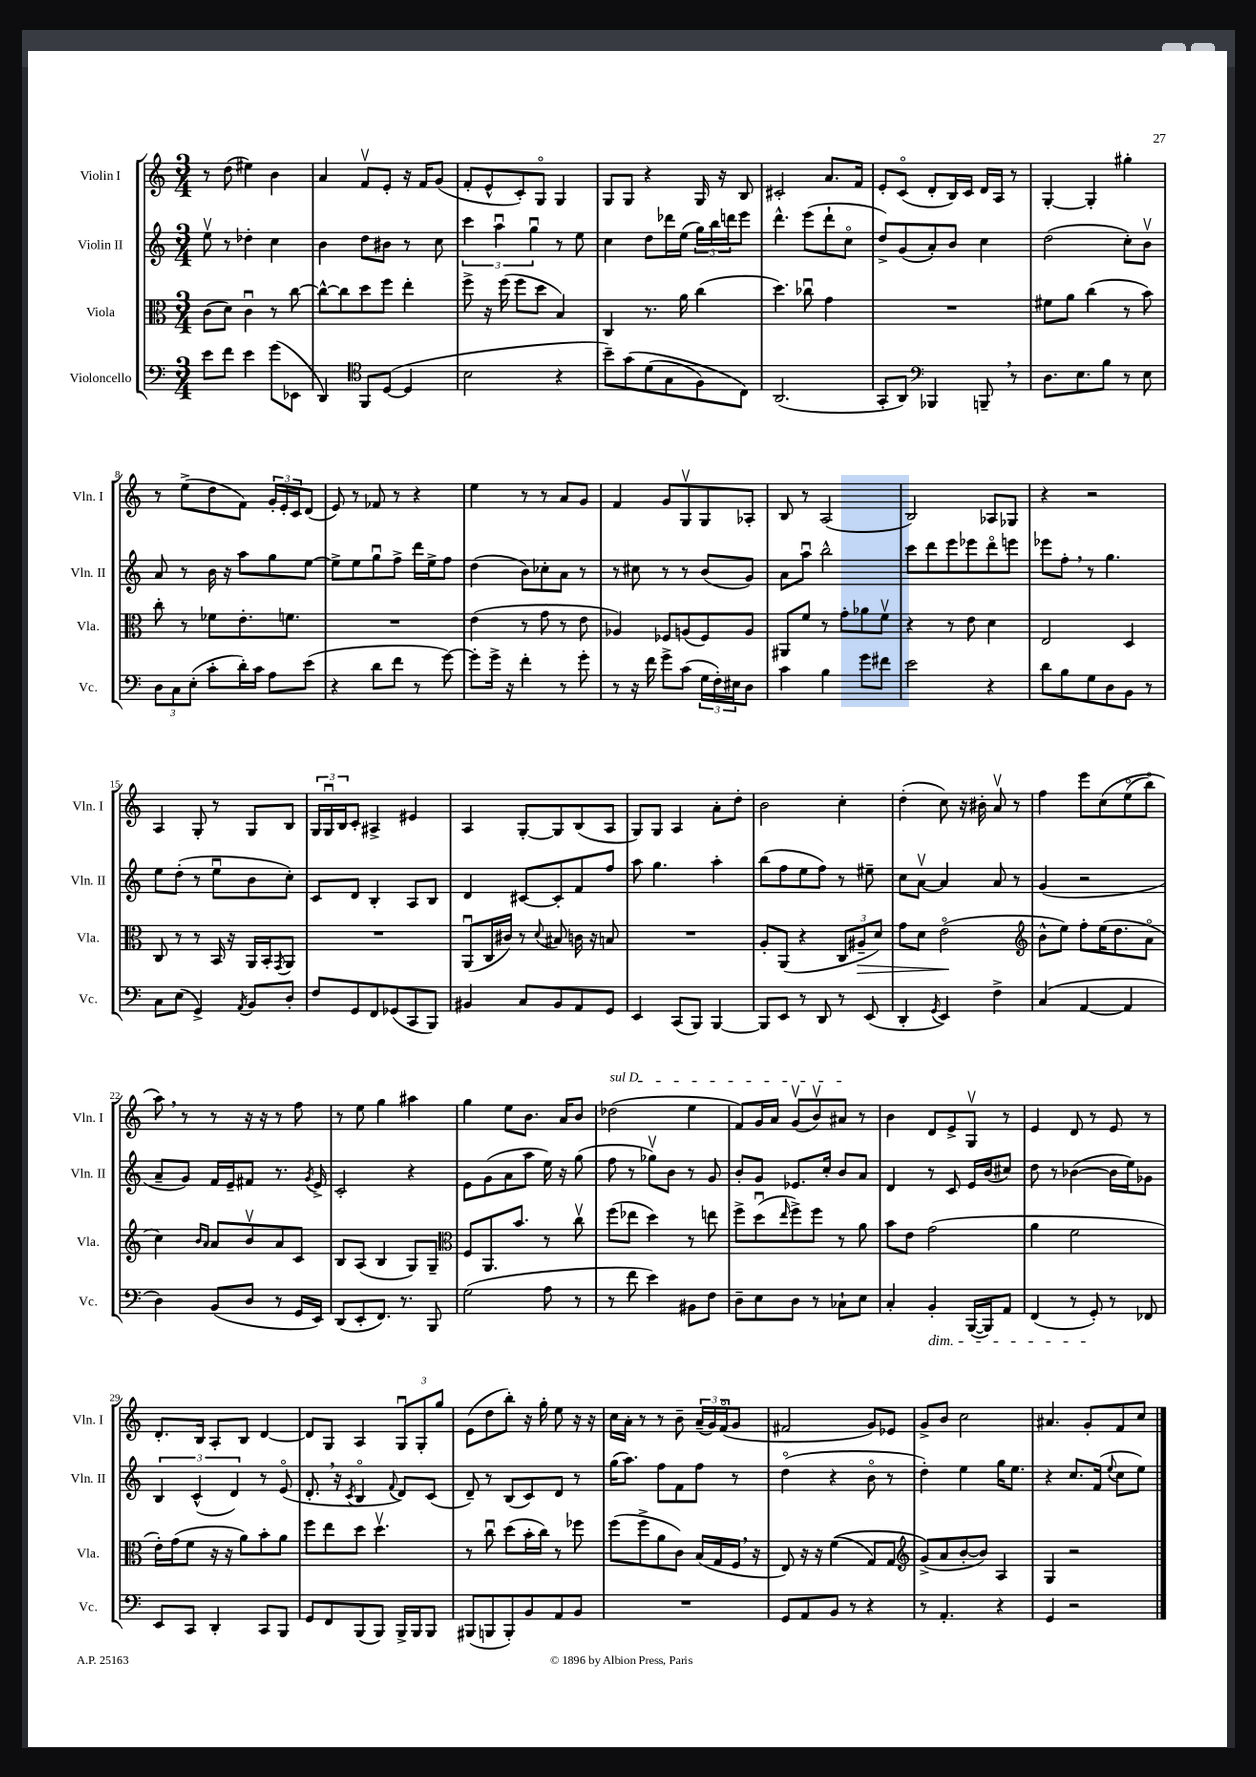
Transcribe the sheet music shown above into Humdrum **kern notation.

**kern	**kern	**dynam	**kern	**kern
*part4	*part3	*part3	*part2	*part1
*staff4	*staff3	*staff3	*staff2	*staff1
*I"Violoncello	*I"Viola	*	*I"Violin II	*I"Violin I
*I'Vc.	*I'Vla.	*	*I'Vln. II	*I'Vln. I
*clefF4	*clefC3	*	*clefG2	*clefG2
*k[]	*k[]	*	*k[]	*k[]
*M3/4	*M3/4	*	*M3/4	*M3/4
=1	=1	=1	=1	=1
8e\L	(8c\L	.	8eev\	8r
8f\J	8d\J)	.	8r	(8dd\
4e\	4cu\	.	4dd-X'\	4ee#X\)
(8g\L	8r	.	4cc\	4b\
8EE-X\J	[8cc\	.	.	.
=2	=2	=2	=2	=2
4DD/)	8cc^^\L_	.	4b\	4a/
.	8cc\]	.	.	.
*clefC4	*	*	*	*
8FF/L	8dd\	.	8dd\L	8fv/L
([8D/J	8ff\J	.	8b#X\J	8e'/J
4D/]	4ee'\	.	8r	16r
.	.	.	.	16f/KL
.	.	.	8cc\	(8g/J
=3	=3	=3	=3	=3
2B\	8ff^\	.	6ccc\	8f'/L
.	16r	.	.	8e^^/
.	.	.	6aau\	.
.	(16ff\	.	.	.
.	8ff\L	.	.	8c'/)
.	.	.	6ggu\	.
.	8dd\J	.	.	8G/J
4r	4B/)	.	8r	4G/
.	.	.	8ee\	.
=4	=4	=4	=4	=4
8b~\L)	4C/	.	4cc\	8G/L
(8g\	.	.	.	8G/J
(8d\	8.r	.	8dd\L	4r
8G\	.	.	16ddd-X\L	.
.	16a\	.	(16ee\JJ	.
8F\)	(4cc\	.	24gg\LL)	16G/
.	.	.	24bb\	.
.	.	.	.	16r
.	.	.	24dddn\J	.
8C\J)	.	.	8eee\J	8B/
=5	=5	=5	=5	=5
(2.AA/	4.dd\)	.	4.ddd^^\	2c#X'/
.	8cc-Xu\	.	(8eee\L	.
.	4g\	.	8ddd`\	8.a/L
.	.	.	8cc\J	.
.	.	.	.	16f/Jk
=6	=6	=6	=6	=6
8GG'/L	2.r	.	8dd^/L)	8e'/L
8AA/J)	.	.	(8g/	(8c/J
*clefF4	*	*	*	*
4BBB-X/	.	.	8a'/)	8d'/L
.	.	.	8b/J	16B/L)
.	.	.	.	16c/JJ
8BBBn~,/	.	.	4cc\	16d/LL
.	.	.	.	16A/JJ
8r	.	.	.	8r
=7	=7	=7	=7	=7
8.D\L	8f#X\L	.	(2dd\	[4G'/
.	8a\J	.	.	.
8.E\	.	.	.	.
.	(4cc\	.	.	4G'/]
8B\J	.	.	.	.
8r	8r	.	8cc'\L)	4gg#X'\
8E\	8b\)	.	8bv\J	.
!!LO:LB:g=z
=8	=8	=8	=8	=8
12D\L	8cc'\	.	8a/	8r
12C\	.	.	.	.
.	8r	.	8r	(8ee^\L
(12E'\J	.	.	.	.
8c'\L	8f-X\L	.	16b\	8dd\
.	.	.	16r	.
16d'\L)	8.e'\	.	8aa\L	8f\J)
16c\JJ	.	.	.	.
8A\L	.	.	8gg\	24g'/LL
.	.	.	.	24e'/
.	8.fn\J	.	.	.
.	.	.	.	24c/J
(8e\J	.	.	[8ee\J	(8d/J
=9	=9	=9	=9	=9
4r	2.r	.	8ee^\L]	8e/)
.	.	.	8ee\	8r
8d\L	.	.	8ggu\	8f-X/
8f\J	.	.	8ff^\J	8r
8r	.	.	16ddd\LL	4r
.	.	.	16ee^\J	.
[8g\)	.	.	8ff\J	.
=10	=10	=10	=10	=10
8g'\L]	(4e\	.	(4dd\	4ee\
16g^\Jk	.	.	.	.
16r	.	.	.	.
4f'\	8r	.	8b\L)	8r
.	8g\	.	8cc-X'\	8r
8r	8r	.	8a\J	8a/L
8g'\	8e\	.	8r	8g/J
=11	=11	=11	=11	=11
8r	4A-X/)	.	8r	4f/
16r	.	.	8cc#X\	.
16f\	.	.	.	.
8g^\L	8F-X/L	.	8r	8g/L
(8c\J	(8An/	.	8r	8Gv/
24G\LL	8F-/)	.	(8b/L	8G/
24F'\)	.	.	.	.
24E#X\J	.	.	.	.
8D\J	8A/J	.	8g/J)	8A-X'/J
=12	=12	=12	=12	=12
4c\	8AA#X/L	.	8a\L	8B/
.	8f/J	.	8aau\J	8r
4B\	8r	.	2bb^^\	(2A/
.	8g'\L	.	.	.
8g\L	8a-X\	.	.	.
8f#X\J	8fv\J	.	.	.
=13	=13	=13	=13	=13
2e\	4r	.	8ccc\L	2B/)
.	.	.	8ddd\	.
.	8r	.	8eee\	.
.	8e\	.	8eee-X\	.
4r	4d\	.	8ddd\	8A-X/L
.	.	.	8eeen\J	8G-X/J
=14	=14	=14	=14	=14
8d\L	2E/	.	8eee-X\L	4r
8B\	.	.	8ff',\J	.
8G\	.	.	8r	2r
8D\	.	.	4.gg\	.
8BB\J	4D/	.	.	.
8r	.	.	.	.
!!LO:LB:g=z
=15	=15	=15	=15	=15
8C\L	8C/	.	8ee\L	4A/
(8E\J	8r	.	(8dd'\J	.
4GG^/)	8r	.	8r	8G'/
.	16BB/	.	8eeu\L	8r
.	16r	.	.	.
8qAA/	.	.	.	.
8BB/L	16AA/LL	.	8b\	8G/L
.	16BB'/J	.	.	.
.	8qGG/	.	.	.
8D'/J	8AA/J	.	8cc'\J)	8B/J
=16	=16	=16	=16	=16
8F/L	2.r	.	8c/L	24G/LL
.	.	.	.	24Gu/
.	.	.	.	24B/J
8GG/	.	.	8d/J	8c'/J
8FF/	.	.	4B'/	4A#X^/
(8GG-X/	.	.	.	.
8CC/	.	.	8A/L	4e#X/
8BBB/J)	.	.	8B/J	.
=17	=17	=17	=17	=17
4BB#X/	(8AAu/L	.	4d/	4A/
.	16C/L	.	.	.
.	16c#X/JJ)	.	.	.
8C/L	8r	.	[8c#X/L	[8G'/L
.	8qqd/	.	.	.
8BB#/	8B#X/	.	8c#'/]	8G/]
8AA/	16cn\	.	8f/	(8B/
.	16r	.	.	.
8GG/J	8Bn/	.	8ff/J	8A/J
=18	=18	=18	=18	=18
4EE/	2.r	.	8aa\	8G/L)
.	.	.	4.gg\	8G/J
(8CC/L	.	.	.	4A/
8BBB/J)	.	.	.	.
[4BBB/	.	.	4aa'\	8a'\L
.	.	.	.	8dd'\J
=19	=19	=19	=19	=19
8BBB/L]	8A'/L	.	(8bb\L	2b\
8EE/J	(8AA/J	.	8ff\	.
8r	4r	.	8ee\	.
8DD/	.	.	8ff\J)	.
8r	12C/L	.	8r	4cc'\
!	!	!LO:HP:b	!	!
.	12A#X~/	>	.	.
(8EE/	.	.	8ee#X~\	.
.	12d/J)	.	.	.
=20	=20	=20	=20	=20
4DD'/	8g\L	.	8cc\L	(4dd'\
.	8d\J	.	[8av\J	.
8qGG/	.	.	.	.
4EE/)	(2e\	.	4a/]	8cc\)
.	.	.	.	16r
.	.	.	.	16b#X'\
4F^\	.	.	8a/	8av/
.	.	.	8r	8r
.	.	]	.	.
=21	=21	=21	=21	=21
*	*clefG2	*	*	*
(4C/	8b^^\L	.	(4g/	4ff\
.	8ee\J)	.	.	.
[4AA/	8ff'\L	.	2r	8eee\L
.	(16ee\K	.	.	(8cc\
.	8.dd\	.	.	.
4AA/]	.	.	.	(8ee\
.	8a\J	.	.	8bb\J)
!!LO:LB:g=z
=22	=22	=22	=22	=22
4D\)	4cc\)	.	8a~/L	8aa,\)
.	.	.	8g/J)	8r
.	16qqb/LL	.	.	.
.	16qqa/JJ	.	.	.
(8BB/L	8a/L	.	16f/LL	8r
.	.	.	16e~/J	.
8D/J	8bv/	.	8f#X/J	16r
.	.	.	.	16r
8r	8a/	.	8.r	8r
16GG/LL	8c/J	.	.	8ff\
.	.	.	8qg/	.
16EE/JJ)	.	.	16e^/	.
=23	=23	=23	=23	=23
(8DD/L	8B/L	.	2c'/	8r
8EE'/	(8A/J	.	.	8ee\
8.FF/J)	4B/	.	.	4gg\
8.r	.	.	.	.
.	8G/L)	.	4r	4aa#X\
8BBB/	8G~/J	.	.	.
=24	=24	=24	=24	=24
*	*clefC3	*	*	*
(2G\	8F/L	.	8e\L	4gg\
.	8.AA/	.	(8g\	.
.	.	.	8a\	8ee\L
.	8.b/J	.	.	.
.	.	.	8aa\J	8.b\J
8A\	8r	.	16ee\)	.
.	.	.	16r	16a/KL
8r	8ccv\	.	(8gg\	8b/J
=25	=25	=25	=25	=25
!	!	!	!	!LO:TX:a:i:t=sul D
8r	(8ff\L	.	8ff\	(2dd-X\
8f\	8ee-X\J	.	8r	.
4e\)	4dd\)	.	8gg-Xv\L)	.
.	.	.	8b\J	.
8BB#X\L	8r	.	8r	4ee\
8F\J	8een\	.	8g/	.
=26	=26	=26	=26	=26
8D~\L	8ff^\L	.	8b'/L	8f/L)
8E\	(8ddu\	.	8g/J	16g/L
.	.	.	.	16a/JJ
.	16qqee/	.	.	.
8D\J	8ff^\)	.	8.e-X/L	(8gv/L
8r	8ff\J	.	.	8bv/)
.	.	.	16cc'/Jk	.
8C-X`\L	8r	.	8b/L	8a#X/J
8E\J	8a\	.	8a/J	8r
=27	=27	=27	=27	=27
4C'/	8b\L	.	4d/	4b\
.	8e\J	.	.	.
!LO:TX:b:i:t=dim.	!	!	!	!
4BB'/	(2g\	.	8r	8d/L
.	.	.	8c/	8e^/
([16BBB/LL	.	.	16e/LL	8Gv/J
16BBB/J])	.	.	(16b/J	.
8AA/J	.	.	8cc#X/J)	8r
=28	=28	=28	=28	=28
(4FF/	4a\	.	8dd\	4e/
.	.	.	8r	.
8r	2f\	.	([4b-X\	8d/
8GG'/)	.	.	.	8r
8r	.	.	16b-\LL]	8e/
.	.	.	16ee\J)	.
8FF-X/	.	.	8g-X\J	8r
!!LO:LB:g=z
=29	=29	=29	=29	=29
8EE/L	16e'\LL)	.	6B/	8.d'/L
.	(16g\J	.	.	.
8CC/J	8f\J	.	.	.
.	.	.	(6c^^/	.
.	.	.	.	16B/Jk
4DD'/	16r	.	.	8A'/L
.	16r	.	.	.
.	.	.	6d/)	.
.	8a\L)	.	.	8B/J
8CC/L	8b'\	.	8r	[4d/
8BBB/J	8a\J	.	(8e/	.
=30	=30	=30	=30	=30
8GG/L	8ff\L	.	8.d',/	8d/L]
8FF/	8ee\	.	.	8G/J
.	.	.	16r	.
.	.	.	8qc/	.
(8BBB/	8dd\J	.	4B/	4A/
8BBB/J)	4.ddv\	.	.	.
.	.	.	8qqf/	.
16BBB^/LL	.	.	8d/L)	12Gu/L
16BBB/J	.	.	.	.
.	.	.	.	12G'/
8BBB/J	.	.	(8c/J	.
.	.	.	.	12gg/J
=31	=31	=31	=31	=31
(8BBB#X/L	8r	.	8d~/)	(8e\L
8BBBn/	8ccu\	.	8r	8dd\
8BBB'/)	(8dd\L	.	(8B/L	8bb'\J)
8BB/	16b'\L	.	8c/)	16r
.	16cc\JJ)	.	.	16gg'\
8AA/	8r	.	8d/J	8ee\
8BB/J	8ff-X\	.	8r	16r
.	.	.	.	16r
=32	=32	=32	=32	=32
2.r	(8ff\L	.	(16gg\KL	16cc\LL
.	.	.	8.aa\J)	16a'\JJ
.	8ff^\	.	.	8r
.	8a\	.	8ff\L	8r
.	8c\J)	.	8f\	8b~\
.	(16B/LL	.	8ff\J	(24a~/LL
.	.	.	.	24g/)
.	16G/	.	.	.
.	.	.	.	(24f/J
.	16F,/JJ	.	8r	8g/J
.	16r	.	.	.
=33	=33	=33	=33	=33
8GG/L	8E/)	.	(4dd\	2f#X/
8AA/	16r	.	.	.
.	16r	.	.	.
8BB/J	((4f\	.	4r	.
8r	.	.	.	.
4r	8G/L)	.	8b\	8g/L)
.	8G/J	.	8r	8e-X/J
=34	=34	=34	=34	=34
*	*clefG2	*	*	*
8r	(8g^/L)	.	4dd'\)	8g^/L
4.AA'/	8a/	.	.	8b/J
.	[8b'/	.	4ee\	2cc\
.	8b/J])	.	.	.
4r	4A/	.	16gg\KL	.
.	.	.	8.ee\J	.
=35	=35	=35	=35	=35
4GG/	4G/	.	4r	4.a#X/
2r	2r	.	8.cc/L	.
.	.	.	.	8g'/L
.	.	.	(16f/Jk	.
.	.	.	8qqee/	.
.	.	.	8cc\L	8f/
.	.	.	8ee\J)	8cc/J
==	==	==	==	==
*-	*-	*-	*-	*-
